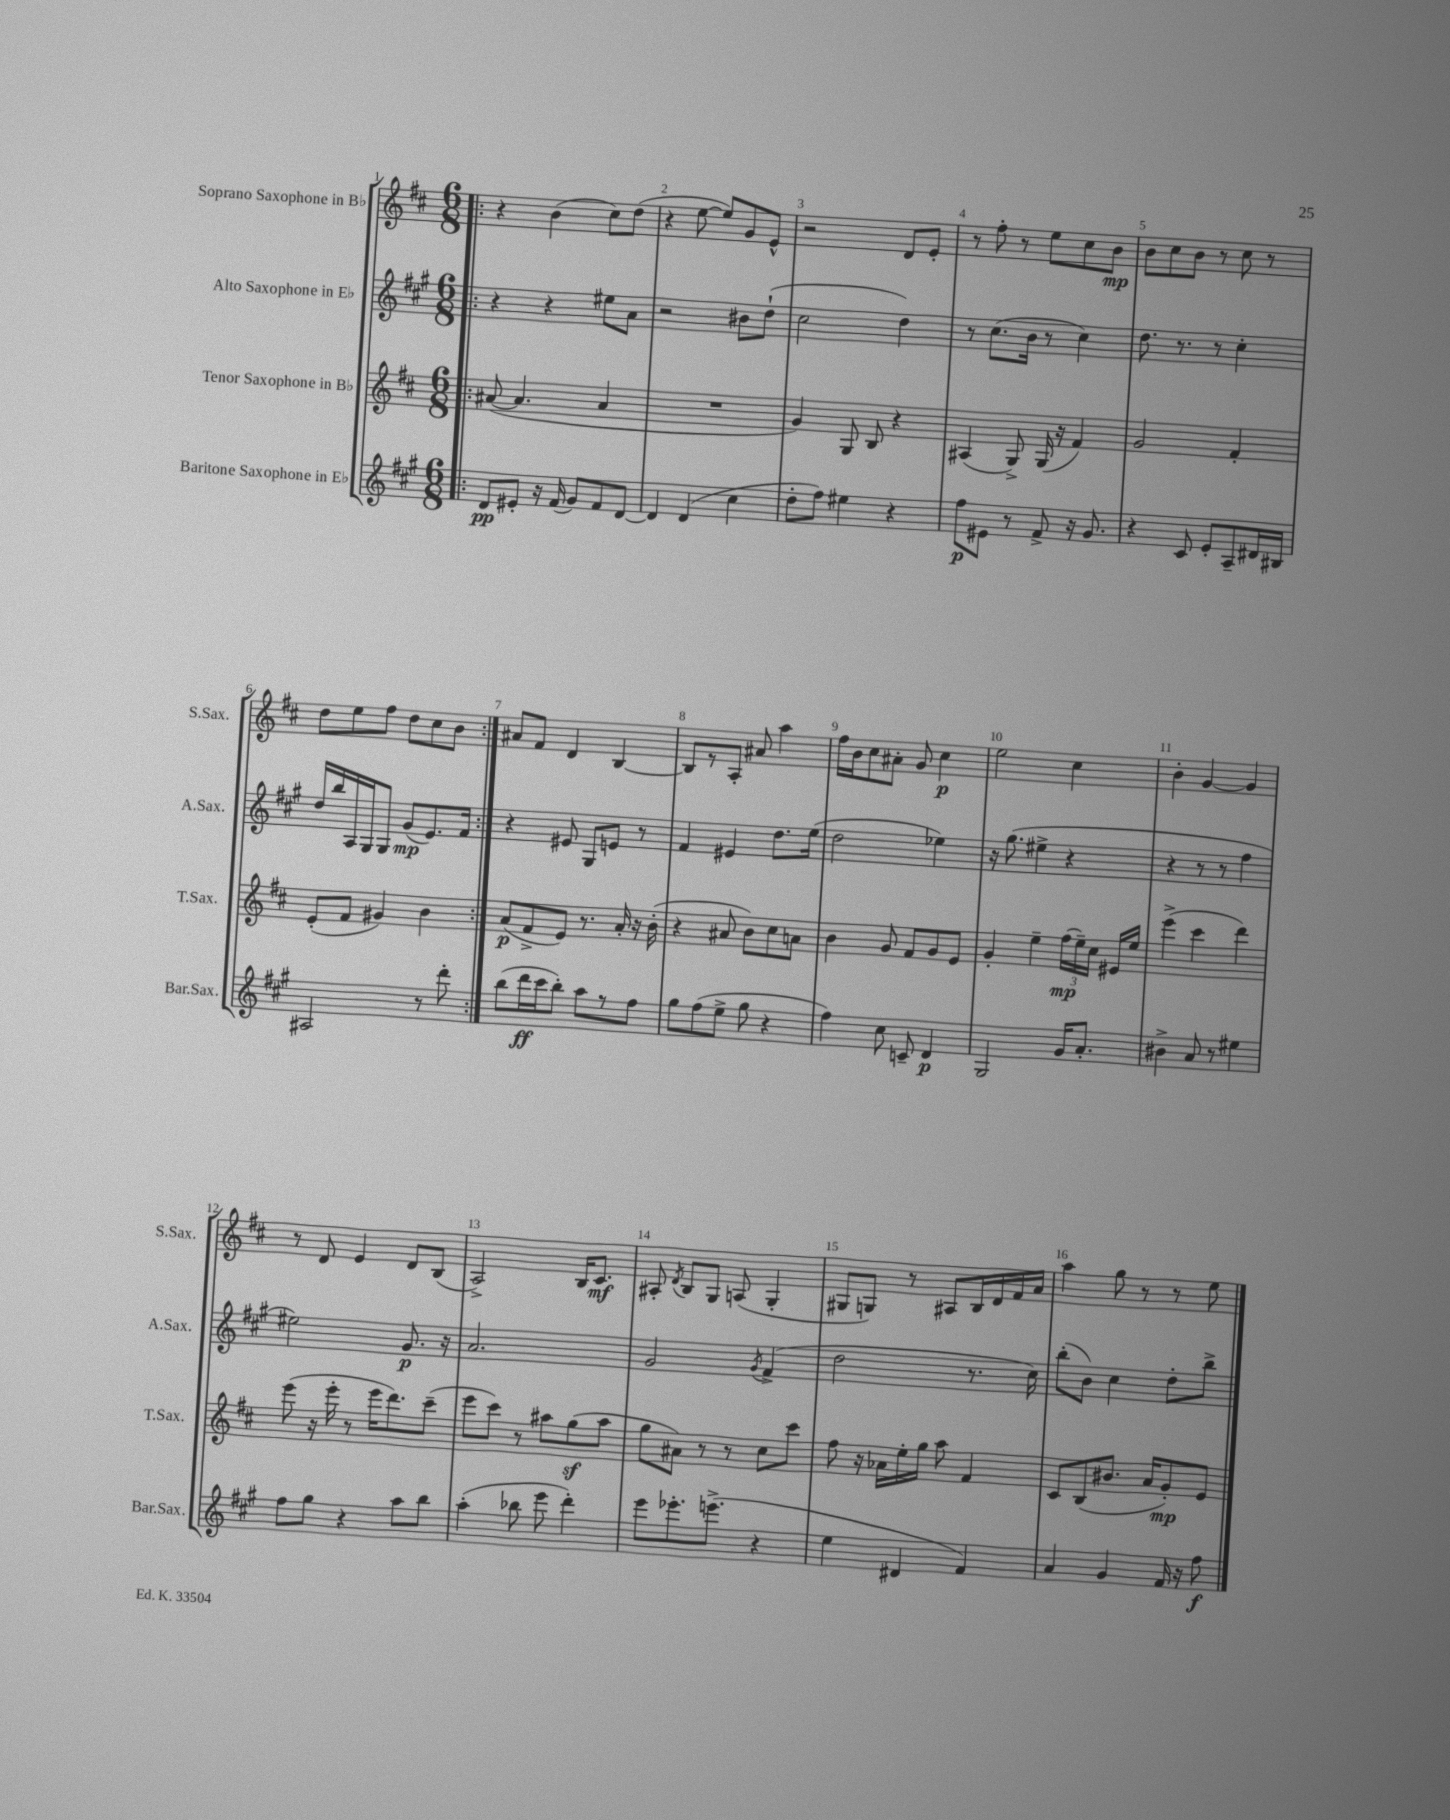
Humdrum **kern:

**kern	**dynam	**kern	**dynam	**kern	**dynam	**kern	**dynam
*part4	*part4	*part3	*part3	*part2	*part2	*part1	*part1
*staff4	*staff4	*staff3	*staff3	*staff2	*staff2	*staff1	*staff1
*I"Baritone Saxophone in E♭	*	*I"Tenor Saxophone in B♭	*	*I"Alto Saxophone in E♭	*	*I"Soprano Saxophone in B♭	*
*I'Bar.Sax.	*	*I'T.Sax.	*	*I'A.Sax.	*	*I'S.Sax.	*
*clefG2	*	*clefG2	*	*clefG2	*	*clefG2	*
*k[f#c#g#]	*	*k[f#c#]	*	*k[f#c#g#]	*	*k[f#c#]	*
*M6/8	*	*M6/8	*	*M6/8	*	*M6/8	*
=1!|:	=1!|:	=1!|:	=1!|:	=1!|:	=1!|:	=1!|:	=1!|:
8d/L	pp	([8a#X/	.	4r	.	4r	.
8e#X'/J	.	4.a#/]	.	.	.	.	.
16r	.	.	.	4r	.	(4b\	.
(16f#/	.	.	.	.	.	.	.
8g#/L)	.	.	.	.	.	.	.
8f#/	.	4a#/	.	8ee#X\L	.	8cc#\L)	.
[8d/J	.	.	.	8a\J	.	(8dd\J	.
=2	=2	=2	=2	=2	=2	=2	=2
4d/]	.	2.r	.	2r	.	4r	.
(4d/	.	.	.	.	.	[8ee\	.
.	.	.	.	.	.	8ee/L])	.
4cc#\	.	.	.	8b#X\L	.	8g/	.
.	.	.	.	(8dd`\J	.	8e^^/J	.
=3	=3	=3	=3	=3	=3	=3	=3
8dd'\L	.	4g/)	.	2cc#\	.	2r	.
8ff#\J)	.	.	.	.	.	.	.
4ee#X\	.	8G/	.	.	.	.	.
.	.	8B/	.	.	.	.	.
4r	.	4r	.	4dd\)	.	8d/L	.
.	.	.	.	.	.	8e'/J	.
=4	=4	=4	=4	=4	=4	=4	=4
8ff#\L	p	(4A#X/	.	8r	.	8r	.
8e#X\J	.	.	.	(8.cc#\L	.	8ff#'\	.
8r	.	8G^/)	.	.	.	8r	.
.	.	.	.	16b\Jk	.	.	.
8f#^/	.	(16G/	.	8r	.	8ee\L	.
.	.	16r	.	.	.	.	.
16r	.	4f#/)	.	4cc#\)	.	8cc#\	.
8.g#/	.	.	.	.	.	.	.
.	.	.	.	.	.	8b\J	mp
=5	=5	=5	=5	=5	=5	=5	=5
4r	.	2g/	.	8.dd\	.	8b\L	.
.	.	.	.	.	.	8cc#\	.
.	.	.	.	8.r	.	.	.
8c#/	.	.	.	.	.	8b\J	.
8e'/L	.	.	.	8r	.	8r	.
8A~/	.	4f#'/	.	4cc#'\	.	8cc#\	.
16d#X/L	.	.	.	.	.	8r	.
16B#X/JJ	.	.	.	.	.	.	.
!!LO:LB:g=z
=6	=6	=6	=6	=6	=6	=6	=6
2A#X/	.	(8e'/L	.	16dd/LL	.	8dd\L	.
.	.	.	.	16bb/	.	.	.
.	.	8f#/J	.	16A/	.	8ee\	.
.	.	.	.	16G#/J	.	.	.
.	.	4g#X/)	.	8G#/J	.	8ff#\J	.
.	.	.	.	(8g#/L	mp	8dd\L	.
8r	.	4b\	.	8.e/)	.	8cc#\	.
8ddd'\	.	.	.	.	.	8b\J	.
.	.	.	.	16f#/Jk	.	.	.
=7:|!	=7:|!	=7:|!	=7:|!	=7:|!	=7:|!	=7:|!	=7:|!
(8bb\L	.	(8a/L	p	4r	.	8a#X/L	.
16ddd\L	ff	8f#^/	.	.	.	8f#/J	.
16ccc#\J	.	.	.	.	.	.	.
8bb'\J)	.	8e/J)	.	8e#X/	.	4d/	.
8aa\L	.	8.r	.	8G#/L	.	.	.
8r	.	.	.	8en/J	.	[4B/	.
.	.	16a'/	.	.	.	.	.
8ff#\J	.	16r	.	8r	.	.	.
.	.	(16b'\	.	.	.	.	.
=8	=8	=8	=8	=8	=8	=8	=8
8gg#\L	.	4r	.	4f#/	.	8B/L]	.
(8ff#\	.	.	.	.	.	8r	.
8ee^\J	.	8a#X/	.	4e#X/	.	8A'/J	.
8gg#\	.	8b\L)	.	.	.	8a#X/	.
4r	.	8cc#\	.	8.dd\L	.	4aa\	.
.	.	8an\J	.	.	.	.	.
.	.	.	.	(16ee\Jk	.	.	.
=9	=9	=9	=9	=9	=9	=9	=9
4ff#\)	.	4b\	.	2dd\	.	16ff#\LL	.
.	.	.	.	.	.	16b\J	.
.	.	.	.	.	.	8cc#\	.
8cc#\	.	8g/	.	.	.	8a#X'\J	.
8cn~/	.	8f#/L	.	.	.	8g/	.
4d/	p	8g/	.	4ee-X\)	.	4cc#\	p
.	.	8e/J	.	.	.	.	.
=10	=10	=10	=10	=10	=10	=10	=10
2G#/	.	4g'/	.	16r	.	2ee\	.
.	.	.	.	(8.gg#\	.	.	.
.	.	4ee~\	.	4ee#X^\	.	.	.
16g#/KL	.	(24ff#\LL	mp	4r	.	4cc#\	.
.	.	24ee~\)	.	.	.	.	.
8.a'/J	.	.	.	.	.	.	.
.	.	24cc#\JJ	.	.	.	.	.
.	.	16e#X/LL	.	.	.	.	.
.	.	16ee/JJ	.	.	.	.	.
=11	=11	=11	=11	=11	=11	=11	=11
4b#X^\	.	(4eee^\	.	4r	.	4b'\	.
8a/	.	4ccc#\	.	8r	.	[4g/	.
8r	.	.	.	8r	.	.	.
4ee#X\	.	4ddd\)	.	4ff#\	.	4g/]	.
!!LO:LB:g=z
=12	=12	=12	=12	=12	=12	=12	=12
8ff#\L	.	(8eee\	.	2ee#X\)	.	8r	.
8gg#\J	.	16r	.	.	.	8d/	.
.	.	16eee'\	.	.	.	.	.
4r	.	8r	.	.	.	4e/	.
.	.	16eee\KL	.	.	.	.	.
.	.	8.ddd\)	.	.	.	.	.
8aa\L	.	.	.	8.g#/	p	8d/L	.
8bb\J	.	(8ccc#~\J	.	.	.	(8B/J	.
.	.	.	.	16r	.	.	.
=13	=13	=13	=13	=13	=13	=13	=13
(4aa'\	.	8eee\L	.	2.a/	.	2A^/)	.
.	.	8ccc#\J)	.	.	.	.	.
8bb-X\	.	8r	.	.	.	.	.
8eee\	.	8aa#X\L	.	.	.	.	.
4ddd'\)	.	(8ggz\	.	.	.	16B/KL	.
.	.	.	.	.	.	8.c#/J	mf
.	.	8aa#\J	.	.	.	.	.
=14	=14	=14	=14	=14	=14	=14	=14
8eee\L	.	8gg\L	.	2g#/	.	8A#X'/	.
.	.	.	.	.	.	8qd/	.
8.eee-X'\	.	8a#X\J)	.	.	.	8B/L	.
.	.	8r	.	.	.	8G/J	.
(8.eeen^\J	.	.	.	.	.	.	.
.	.	8r	.	.	.	(8An/	.
.	.	.	.	8qg#/	.	.	.
4r	.	8cc#\L	.	(4f#^/	.	4G'/	.
.	.	8ccc#\J	.	.	.	.	.
=15	=15	=15	=15	=15	=15	=15	=15
4ee\	.	8ff#\	.	2dd\	.	8G#X/L	.
.	.	16r	.	.	.	8Gn/J)	.
.	.	16a-X\LL	.	.	.	.	.
4d#X/	.	16ee'\	.	.	.	8r	.
.	.	16gg\JJ	.	.	.	.	.
.	.	8aa\	.	.	.	8A#X/L	.
4f#/)	.	4f#/	.	8.r	.	16B/L	.
.	.	.	.	.	.	16d/	.
.	.	.	.	.	.	16f#/	.
.	.	.	.	16cc#\)	.	16a/JJ	.
=16	=16	=16	=16	=16	=16	=16	=16
4a/	.	8c#/L	.	(8bb'\L	.	4aa\	.
.	.	(8B/	.	8b\J)	.	.	.
4g#/	.	8.b#X/J	.	4cc#\	.	8gg\	.
.	.	.	.	.	.	8r	.
.	.	16a/KL	.	.	.	.	.
16f#/	.	8g'/)	mp	8dd'\L	.	8r	.
16r	.	.	.	.	.	.	.
8ff#\	f	8e/J	.	8bb^\J	.	8ee\	.
==	==	==	==	==	==	==	==
*-	*-	*-	*-	*-	*-	*-	*-
